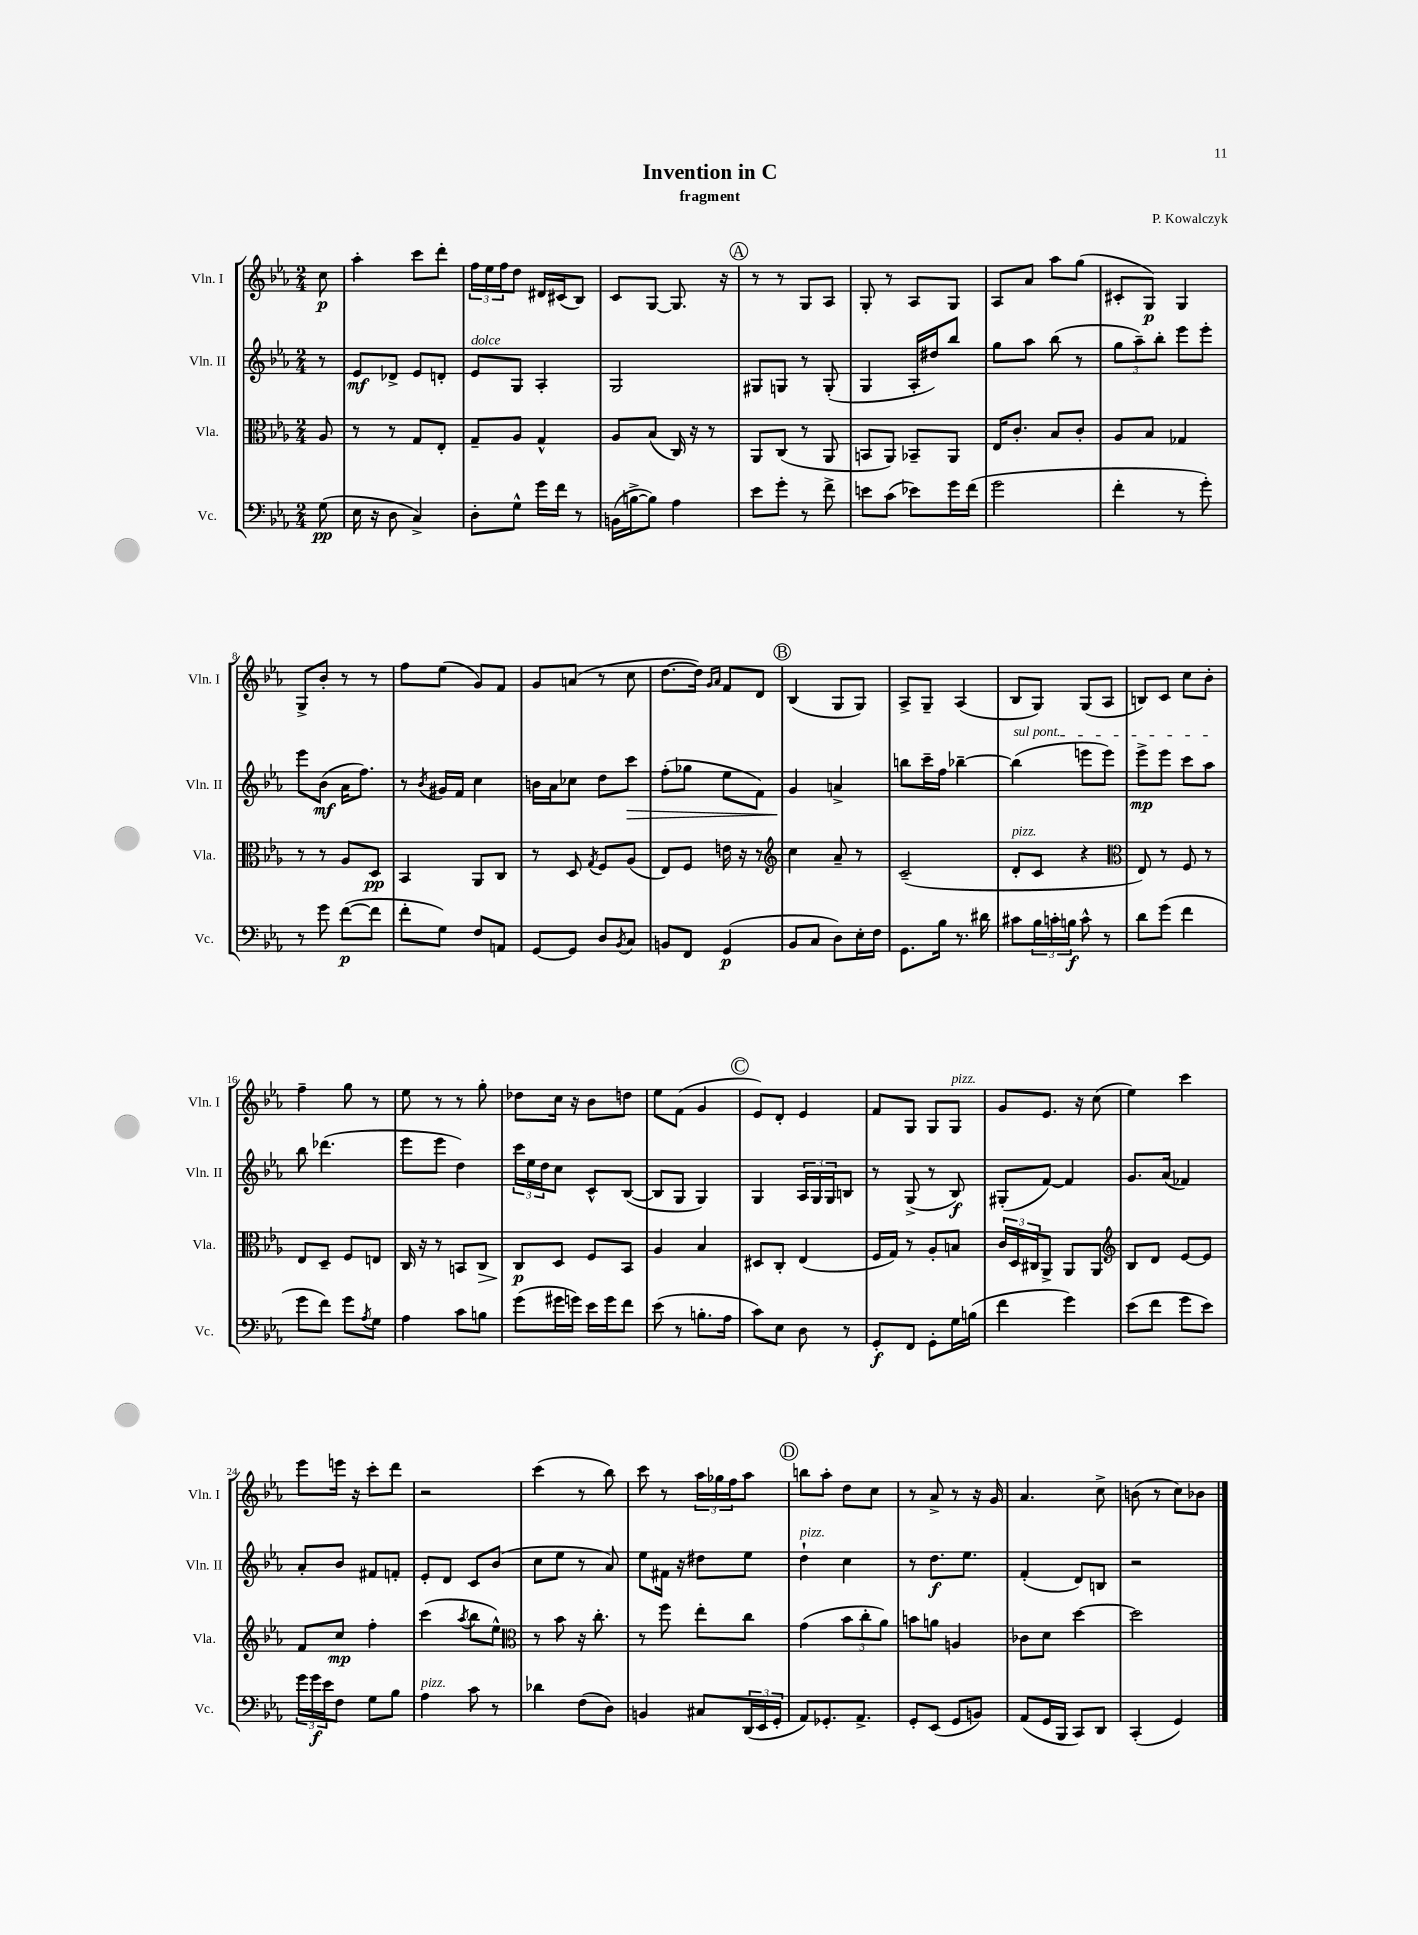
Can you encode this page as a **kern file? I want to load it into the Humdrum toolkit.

**kern	**dynam	**kern	**dynam	**kern	**dynam	**kern	**dynam
*part4	*part4	*part3	*part3	*part2	*part2	*part1	*part1
*staff4	*staff4	*staff3	*staff3	*staff2	*staff2	*staff1	*staff1
*I"Vc.	*	*I"Vla.	*	*I"Vln. II	*	*I"Vln. I	*
*I'Vc.	*	*I'Vla.	*	*I'Vln. II	*	*I'Vln. I	*
*clefF4	*	*clefC3	*	*clefG2	*	*clefG2	*
*k[b-e-a-]	*	*k[b-e-a-]	*	*k[b-e-a-]	*	*k[b-e-a-]	*
*M2/4	*	*M2/4	*	*M2/4	*	*M2/4	*
=	=	=	=	=	=	=	=
(8G\	pp	8A-/	.	8r	.	8cc\	p
=1	=1	=1	=1	=1	=1	=1	=1
16E-\	.	8r	.	8e-/L	mf	4aa-'\	.
16r	.	.	.	.	.	.	.
8D\	.	8r	.	8d-X^/J	.	.	.
4C^/)	.	8G/L	.	8e-/L	.	8ccc\L	.
.	.	8E-'/J	.	8dn'/J	.	8ddd'\J	.
=2	=2	=2	=2	=2	=2	=2	=2
!	!	!	!	!LO:TX:a:i:t=dolce	!	!	!
8D'\L	.	8G~/L	.	8e-/L	.	24ff\LL	.
.	.	.	.	.	.	24ee-\	.
.	.	.	.	.	.	24ff\J	.
8G^^\J	.	8A-/J	.	8G/J	.	8dd\J	.
16g\LL	.	4G^^/	.	4A-'/	.	16d#X/LL	.
16f\JJ	.	.	.	.	.	(16c#X/J	.
8r	.	.	.	.	.	8B-/J)	.
=3	=3	=3	=3	=3	=3	=3	=3
(16BBn\LL	.	8A-/L	.	2G/	.	8c/L	.
[16Bn^\J	.	.	.	.	.	.	.
8B\J])	.	(8B-/J	.	.	.	[8G/J	.
4A-\	.	16C/)	.	.	.	8.G/]	.
.	.	16r	.	.	.	.	.
.	.	8r	.	.	.	.	.
.	.	.	.	.	.	16r	.
!!LO:REH:place=s1:t=A
=4	=4	=4	=4	=4	=4	=4	=4
8e-\L	.	8AA-/L	.	8G#X/L	.	8r	.
8g'\J	.	(8C/J	.	8Gn/J	.	8r	.
8r	.	8r	.	8r	.	8G/L	.
8f^\	.	8AA-/	.	(8G'/	.	8A-/J	.
=5	=5	=5	=5	=5	=5	=5	=5
8en\L	.	8BBn/L	.	4G/	.	8G'/	.
(8c\J	.	8AA-/J)	.	.	.	8r	.
8e-X\L)	.	8BB-X~/L	.	16A-'/LL	.	8A-/L	.
.	.	.	.	16dd#X/J)	.	.	.
16g\L	.	8AA-/J	.	8bb-/J	.	8G/J	.
(16f\JJ	.	.	.	.	.	.	.
=6	=6	=6	=6	=6	=6	=6	=6
2g\	.	16E-/KL	.	8gg\L	.	8A-/L	.
.	.	8.c'/J	.	.	.	.	.
.	.	.	.	8aa-\J	.	8a-/J	.
.	.	8B-/L	.	(8bb-\	.	8aa-\L	.
.	.	8c'/J	.	8r	.	(8gg\J	.
=7	=7	=7	=7	=7	=7	=7	=7
4f'\	.	8A-/L	.	12gg\L	.	8c#X'/L	.
.	.	.	.	12aa-~\)	.	.	.
.	.	8B-/J	.	.	.	8G/J)	p
.	.	.	.	12bb-'\J	.	.	.
8r	.	4G-X/	.	8eee-\L	.	4G/	.
8g'\)	.	.	.	8eee-'\J	.	.	.
!!LO:LB:g=z
=8	=8	=8	=8	=8	=8	=8	=8
8r	.	8r	.	8eee-\L	.	8G^/L	.
8g\	.	8r	.	(8b-\J	mf	8b-'/J	.
([8f\L	p	8A-/L	.	16a-\KL	.	8r	.
.	.	.	.	8.ff\J)	.	.	.
8f\J]	.	8D/J	pp	.	.	8r	.
=9	=9	=9	=9	=9	=9	=9	=9
8f'\L	.	4BB-/	.	8r	.	8ff\L	.
.	.	.	.	8qb-/	.	.	.
8G\J)	.	.	.	16g#X/LL	.	(8ee-\J	.
.	.	.	.	16f/JJ	.	.	.
8F/L	.	8AA-/L	.	4cc\	.	8g/L)	.
8AAn/J	.	8C/J	.	.	.	8f/J	.
=10	=10	=10	=10	=10	=10	=10	=10
[8GG/L	.	8r	.	16bn\LL	.	8g/L	.
.	.	.	.	16a-\J	.	.	.
8GG/J]	.	8D/	.	8cc-X\J	.	(8an/J	.
.	.	8qG/	.	.	.	.	.
8D/L	.	8F/L	.	8dd\L	.	8r	.
8qBB-/	.	.	.	.	.	.	.
!	!	!	!	!	!LO:HP:b	!	!
8C/J	.	(8A-/J	.	8ccc\J	>	8cc\	.
=11	=11	=11	=11	=11	=11	=11	=11
8BBn/L	.	8E-/L)	.	(8ff'\L	.	[8.dd\L	.
8FF/J	.	8F/J	.	8gg-X\J	.	.	.
.	.	.	.	.	.	16dd\Jk])	.
.	.	.	.	.	.	16qqg/LL	.
.	.	.	.	.	.	16qqa-/JJ	.
(4GG/	p	16en\	.	8ee-\L	.	8f/L	.
.	.	16r	.	.	.	.	.
.	.	8r	.	8f\J)	.	8d/J	.
!!LO:REH:place=s1:t=B
=12	=12	=12	=12	=12	=12	=12	=12
*	*	*clefG2	*	*	*	*	*
8BB-/L	.	4cc\	.	4g/	.	(4B-/	.
8C/J	.	.	.	.	.	.	.
8D\L)	.	8a-~/	.	4an^/	]	8G/L	.
16E-'\L	.	8r	.	.	.	8G/J)	.
16F\JJ	.	.	.	.	.	.	.
=13	=13	=13	=13	=13	=13	=13	=13
8.GG\L	.	(2c~/	.	8bbn\L	.	8A-^/L	.
.	.	.	.	16ccc~\L	.	8G~/J	.
16B-\Jk	.	.	.	16ff\JJ	.	.	.
8.r	.	.	.	[4bb-X~\	.	(4A-/	.
16d#X\	.	.	.	.	.	.	.
=14	=14	=14	=14	=14	=14	=14	=14
!	!	!	!	!LO:TX:a:i:t=sul pont.	!	!	!
!	!	!LO:TX:a:i:t=pizz.	!	!	!	!	!
8c#X\L	.	8d'/L	.	(4bb-\]	.	8B-/L	.
24B-\L	.	8c/J	.	.	.	8G/J)	.
24cn'\	.	.	.	.	.	.	.
24Bn\JJ	f	.	.	.	.	.	.
8c^^\	.	4r	.	8eeen\L	.	(8G/L	.
8r	.	.	.	8eee\J)	.	8A-/J	.
=15	=15	=15	=15	=15	=15	=15	=15
*	*	*clefC3	*	*	*	*	*
8d\L	.	8E-/)	.	8eee-^\L	mp	8Bn/L)	.
(8g\J	.	8r	.	8eee-\J	.	8c/J	.
4f\	.	8F/	.	8ccc\L	.	8cc\L	.
.	.	8r	.	8aa-\J	.	8b-'\J	.
!!LO:LB:g=z
=16	=16	=16	=16	=16	=16	=16	=16
8g\L	.	8E-/L	.	8bb-\	.	4ff~\	.
8f\J)	.	8D~/J	.	(4.ddd-X\	.	.	.
8g\L	.	8F/L	.	.	.	8gg\	.
8qA-/	.	.	.	.	.	.	.
8G\J	.	8En/J	.	.	.	8r	.
=17	=17	=17	=17	=17	=17	=17	=17
4A-\	.	16C/	.	8eee-\L	.	8ee-\	.
.	.	16r	.	.	.	.	.
.	.	8r	.	8eee-\J	.	8r	.
8c\L	.	8BBn/L	.	4dd\)	.	8r	.
!	!	!	!LO:HP:b	!	!	!	!
8Bn\J	.	8C/J	>	.	.	8gg'\	.
=18	=18	=18	=18	=18	=18	=18	=18
(8g\L	.	8C/L	p	24ccc\LL	.	8dd-X\L	.
.	.	.	.	24ee-\	.	.	.
.	.	.	.	24dd\J	.	.	.
16g#X\L	.	8D/J	]	8cc\J	.	16cc\Jk	.
16gn\JJ)	.	.	.	.	.	16r	.
16e-\LL	.	8F/L	.	8c^^/L	.	8b-\L	.
16g\J	.	.	.	.	.	.	.
8f\J	.	8BB-/J	.	([8B-/J	.	8ddn\J	.
=19	=19	=19	=19	=19	=19	=19	=19
(8e-\	.	4A-/	.	8B-/L]	.	8ee-\L	.
8r	.	.	.	8G/J	.	(8f\J	.
8.Bn'\L	.	4B-/	.	4G/)	.	4g/	.
16A-\Jk	.	.	.	.	.	.	.
!!LO:REH:place=s1:t=C
=20	=20	=20	=20	=20	=20	=20	=20
8c\L)	.	8D#X/L	.	4G/	.	8e-/L)	.
8E-\J	.	8C'/J	.	.	.	8d'/J	.
8D\	.	(4E-/	.	24A-/LL	.	4e-/	.
.	.	.	.	24G/	.	.	.
.	.	.	.	24G/J	.	.	.
8r	.	.	.	8Bn/J	.	.	.
=21	=21	=21	=21	=21	=21	=21	=21
8GG'/L	f	16F/LL	.	8r	.	8f/L	.
.	.	16G/JJ)	.	.	.	.	.
8FF/J	.	8r	.	(8G^/	.	8G/J	.
8GG'\L	.	8A-'/L	.	8r	.	8G/L	.
!	!	!	!	!	!	!LO:TX:a:i:t=pizz.	!
16G\L	.	8Bn/J	.	8B-/)	f	8G/J	.
(16Bn\JJ	.	.	.	.	.	.	.
=22	=22	=22	=22	=22	=22	=22	=22
4f\	.	24c/LL	.	(8G#X'/L	.	8g/L	.
.	.	24D/	.	.	.	.	.
.	.	24C#X/J	.	.	.	.	.
.	.	8AA-^/J	.	[8f/J)	.	8.e-/J	.
4g\)	.	8AA-/L	.	4f/]	.	.	.
.	.	.	.	.	.	16r	.
.	.	8AA-/J	.	.	.	(8cc\	.
=23	=23	=23	=23	=23	=23	=23	=23
*	*	*clefG2	*	*	*	*	*
(8e-\L	.	8B-/L	.	8.g/L	.	4ee-\)	.
8f\J	.	8d/J	.	.	.	.	.
.	.	.	.	(16a-/Jk	.	.	.
8g\L	.	[8e-/L	.	4f-X/)	.	4ccc\	.
8e-\J)	.	8e-/J]	.	.	.	.	.
!!LO:LB:g=z
=24	=24	=24	=24	=24	=24	=24	=24
24g\LL	.	8f/L	.	8a-'/L	.	8eee-\L	.
24g\	f	.	.	.	.	.	.
24e-\J	.	.	.	.	.	.	.
8F\J	.	8cc/J	mp	8b-/J	.	16eeen\Jk	.
.	.	.	.	.	.	16r	.
8G\L	.	4ff'\	.	8f#X/L	.	8ccc'\L	.
8B-\J	.	.	.	8fn'/J	.	8ddd\J	.
=25	=25	=25	=25	=25	=25	=25	=25
!LO:TX:a:i:t=pizz.	!	!	!	!	!	!	!
4A-\	.	(4ccc\	.	8e-'/L	.	2r	.
.	.	.	.	8d/J	.	.	.
.	.	8qaa-/	.	.	.	.	.
8c\	.	8bb-\L	.	8c/L	.	.	.
8r	.	8ee-^^\J)	.	(8b-/J	.	.	.
=26	=26	=26	=26	=26	=26	=26	=26
*	*	*clefC3	*	*	*	*	*
4d-X\	.	8r	.	8cc\L	.	(4ccc\	.
.	.	8b-\	.	8ee-\J	.	.	.
(8F\L	.	16r	.	8r	.	8r	.
.	.	8.cc'\	.	.	.	.	.
8D\J)	.	.	.	8a-/)	.	8bb-\)	.
=27	=27	=27	=27	=27	=27	=27	=27
4BBn/	.	8r	.	8ee-\L	.	8ccc\	.
.	.	8ff\	.	16f#X\Jk	.	8r	.
.	.	.	.	16r	.	.	.
8C#X/L	.	8ee-'\L	.	8dd#X\L	.	24aa-\LL	.
.	.	.	.	.	.	24gg-X\	.
.	.	.	.	.	.	24ff\J	.
(24DD/L	.	8cc\J	.	8ee-\J	.	8aa-\J	.
24EE-/	.	.	.	.	.	.	.
24GG'/JJ	.	.	.	.	.	.	.
!!LO:REH:place=s1:t=D
=28	=28	=28	=28	=28	=28	=28	=28
!	!	!	!	!LO:TX:a:i:t=pizz.	!	!	!
8AA-/L)	.	(4g\	.	4dd`\	.	8bbn\L	.
8.GG-X'/	.	.	.	.	.	8aa-'\J	.
.	.	12b-\L	.	4cc\	.	8dd\L	.
8.AA-^/J	.	.	.	.	.	.	.
.	.	12cc'\	.	.	.	.	.
.	.	.	.	.	.	8cc\J	.
.	.	12a-\J)	.	.	.	.	.
=29	=29	=29	=29	=29	=29	=29	=29
8GG'/L	.	8bn\L	.	8r	.	8r	.
(8EE-/J	.	8an\J	.	8.dd\L	f	8a-^/	.
8GG/L	.	4An/	.	.	.	8r	.
.	.	.	.	8.ee-\J	.	.	.
8BBn/J)	.	.	.	.	.	16r	.
.	.	.	.	.	.	16g/	.
=30	=30	=30	=30	=30	=30	=30	=30
(8AA-/L	.	8c-X\L	.	(4f'/	.	4.a-/	.
16GG/L	.	8d\J	.	.	.	.	.
16BBB-/JJ	.	.	.	.	.	.	.
8CC/L)	.	[4dd\	.	8d/L)	.	.	.
8DD/J	.	.	.	8Bn/J	.	8cc^\	.
=31	=31	=31	=31	=31	=31	=31	=31
(4CC'/	.	2dd\]	.	2r	.	(8bn\	.
.	.	.	.	.	.	8r	.
4GG/)	.	.	.	.	.	8cc\L)	.
.	.	.	.	.	.	8b-X\J	.
==	==	==	==	==	==	==	==
*-	*-	*-	*-	*-	*-	*-	*-
